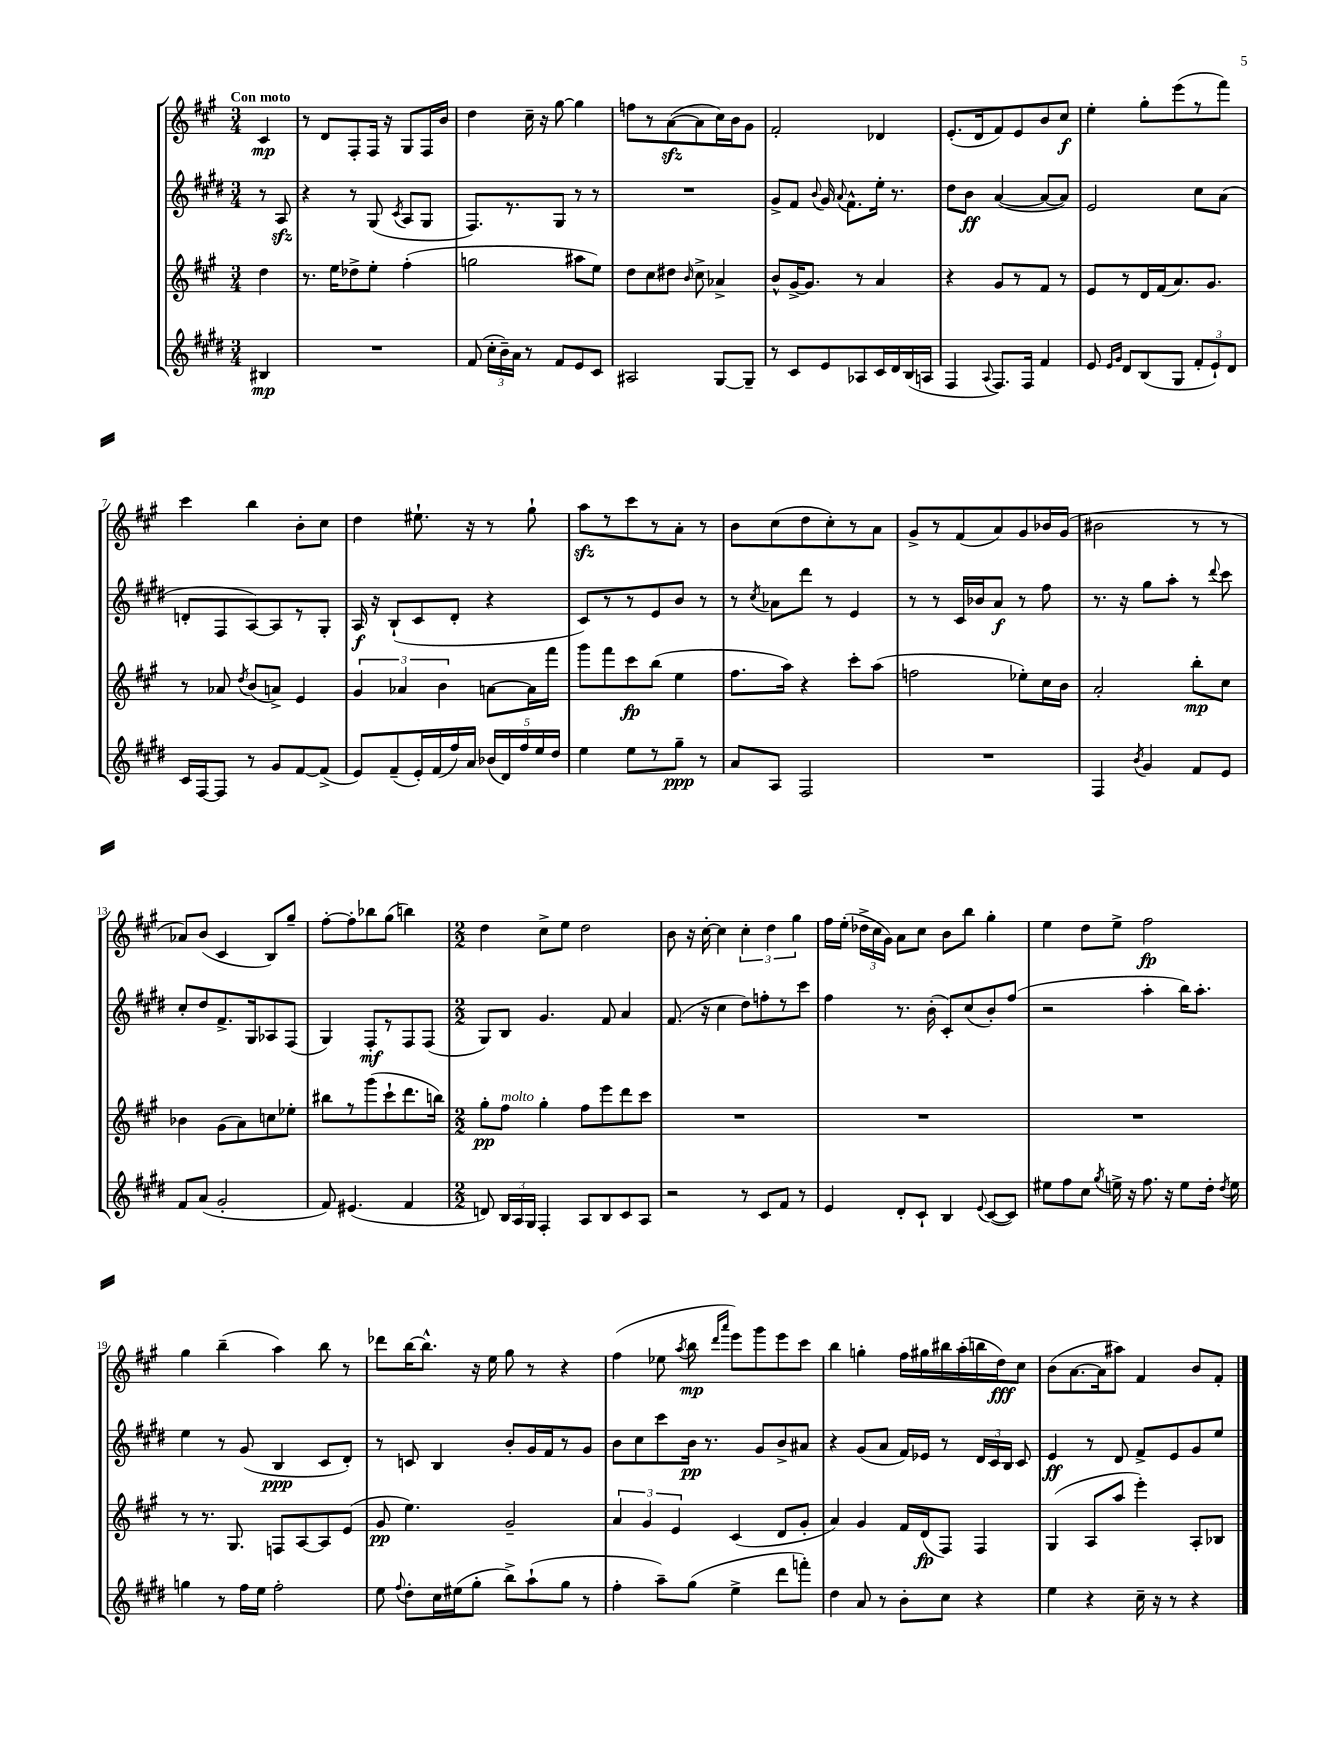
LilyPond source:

<<
\new StaffGroup <<
\new Staff = "s0" {
    \clef treble \key a \major \numericTimeSignature \time 3/4 \partial 4 \tempo "Con moto"
    \autoBeamOff cis'4\mp |
    r8 d'8[ fis8-. fis16] r16 gis8[ fis16 b'16] |
    d''4 cis''16-- r16 gis''8~ gis''4 |
    f''8[ r8 a'8~\sfz( a'8 cis''16) b'16 gis'8] |
    fis'2-. des'4 |
    e'8.[-.( d'16 fis'8) e'8 b'8 cis''8]\f |
    e''4-. gis''8[-. e'''8( r8 fis'''8]) |
    cis'''4 b''4 b'8[-. cis''8] |
    d''4 eis''8.-! r16 r8 gis''8-! |
    a''8[\sfz r8 cis'''8 r8 a'8]-. r8 |
    b'8[ cis''8( d''8 cis''8-.) r8 a'8] |
    gis'8[-> r8 fis'8( a'8) gis'8 bes'16 gis'16]( |
    bis'2 r8 r8 |
    aes'8[) b'8]( cis'4 b8[) gis''8]-- |
    fis''8[~-. fis''8-. bes''8 gis''8]( b''4) |
    \numericTimeSignature \time 2/2 d''4 cis''8[-> e''8] d''2 |
    b'8 r16 cis''16~-. cis''4 \tuplet 3/2 { cis''4-. d''4 gis''4 } |
    fis''16[ e''16]-.( \tuplet 3/2 { des''16[-> cis''16 gis'16]) } a'8[ cis''8] b'8[ b''8] gis''4-. |
    e''4 d''8[ e''8]-> fis''2\fp |
    gis''4 b''4--( a''4) b''8 r8 |
    des'''8[ b''16~ b''8.]-^ r16 e''16 gis''8 r8 r4 |
    fis''4( ees''8 \acciaccatura { a''8 } b''8\mp \grace { d'''16[ a'''16] } e'''8[) gis'''8 e'''8 cis'''8] |
    b''4 g''4-. fis''16[ gis''16 bis''16 a''16-.( b''16 d''16\fff) cis''8] |
    b'8[( a'8.~ a'16 ais''8]) fis'4 b'8[ fis'8]-. \bar "|." |
}
\new Staff = "s1" {
    \clef treble \key e \major \numericTimeSignature \time 3/4 \partial 4
    \autoBeamOff r8 a8\sfz |
    r4 r8 gis8( \acciaccatura { cis'8 } a8[ gis8] |
    fis8.[) r8. gis8] r8 r8 |
    R2. |
    gis'8[-> fis'8] \appoggiatura { b'8 } gis'16 \appoggiatura { a'8 } fis'8.[-^ e''16]-. r8. |
    dis''8[ b'8]\ff a'4~( a'8[~ a'8]) |
    e'2 cis''8[ a'8]( |
    d'8[-. fis8 a8~) a8 r8 gis8]-. |
    a16\f r16 b8[-!( cis'8 dis'8]-. r4 |
    cis'8[) r8 r8 e'8 b'8] r8 |
    r8 \acciaccatura { cis''8 } aes'8[ dis'''8] r8 e'4 |
    r8 r8 cis'16[ bes'16 a'8]\f r8 fis''8 |
    r8. r16 gis''8[ a''8]-. r8 \appoggiatura { dis'''8 } cis'''8 |
    cis''8[-. dis''8 fis'8.-> gis16 aes8 fis8]( |
    gis4) fis8[-.\mf r8 fis8 fis8]( |
    \numericTimeSignature \time 2/2 gis8[) b8] gis'4. fis'8 a'4 |
    fis'8.( r16 cis''4 dis''8[) f''8-. r8 cis'''8] |
    fis''4 r8. b'16-.( cis'8[-.) cis''8( b'8-.) fis''8]( |
    r2 a''4-. b''16[) a''8.]-. |
    e''4 r8 gis'8( b4\ppp cis'8[ dis'8]-.) |
    r8 c'8 b4 b'8[-. gis'16 fis'16 r8 gis'8] |
    b'8[ cis''8 cis'''8 b'16]\pp r8. gis'8[ b'8-> ais'8] |
    r4 gis'8[( a'8] fis'16[) ees'16] r8 \tuplet 3/2 { dis'16[ cis'16 b16] } cis'8 |
    e'4\ff r8 dis'8 fis'8[-> e'8 gis'8 e''8] \bar "|." |
}
\new Staff = "s2" {
    \clef treble \key a \major \numericTimeSignature \time 3/4 \partial 4
    \autoBeamOff d''4 |
    r8. e''16[ des''8-> e''8]-. fis''4-.( |
    g''2 ais''8[ e''8]) |
    d''8[ cis''8 dis''8] \grace { b'16 } cis''8-> aes'4-> |
    b'8[-^ gis'16~-> gis'8.] r8 a'4 |
    r4 gis'8[ r8 fis'8] r8 |
    e'8[ r8 d'16 fis'16( a'8.) gis'8.] |
    r8 aes'8 \acciaccatura { d''8 } b'8[( a'8]->) e'4 |
    \tuplet 3/2 { gis'4 aes'4 b'4 } a'8[~ a'16 fis'''16] |
    gis'''8[ fis'''8 cis'''8\fp b''8]( e''4 |
    fis''8.[ a''16]) r4 cis'''8[-. a''8]( |
    f''2 ees''8[-.) cis''16 b'16] |
    a'2-. b''8[-.\mp cis''8] |
    bes'4 gis'8[( a'8) c''8 ees''8]-. |
    bis''8[ r8 gis'''8( cis'''8-! d'''8. b''16]) |
    \numericTimeSignature \time 2/2 gis''8[-.\pp fis''8]^\markup { \italic "molto" } gis''4-. fis''8[ e'''8 d'''8 cis'''8] |
    R1 |
    R1 |
    R1 |
    r8 r8. gis8. f8[ a8~ a8 e'8]( |
    gis'8\pp e''4.) gis'2-- |
    \tuplet 3/2 { a'4 gis'4 e'4 } cis'4( d'8[ gis'8]-. |
    a'4) gis'4 fis'16[ d'16\fp( fis8]) fis4 |
    gis4( a8[ a''8] e'''4-.) a8[-. bes8] \bar "|." |
}
\new Staff = "s3" {
    \clef treble \key e \major \numericTimeSignature \time 3/4 \partial 4
    \autoBeamOff bis4\mp |
    R2. |
    fis'8( \tuplet 3/2 { cis''16[-. b'16--) a'16] } r8 fis'8[ e'8 cis'8] |
    ais2 gis8[~ gis8]-- |
    r8 cis'8[ e'8 aes8 cis'16 dis'16 b16( a16] |
    fis4 \appoggiatura { a8 } fis8.[) fis16] fis'4 |
    e'8 \grace { e'16[ gis'16] } dis'8[ b8( gis8] \tuplet 3/2 { fis'8[-. e'8-!) dis'8] } |
    cis'16[ fis16~ fis8] r8 gis'8[ fis'8~ fis'8]->( |
    e'8[) fis'8--( e'16-.) fis'16( fis''16) a'16] \tuplet 5/4 { bes'16[( dis'16) fis''16 e''16 dis''16] } |
    e''4 e''8[ r8 gis''8]--\ppp r8 |
    a'8[ a8] fis2 |
    R2. |
    fis4 \acciaccatura { b'8 } gis'4 fis'8[ e'8] |
    fis'8[ a'8]( gis'2-. |
    fis'8) eis'4.( fis'4 |
    \numericTimeSignature \time 2/2 d'8) \tuplet 3/2 { b16[ a16 gis16] } fis4-. a8[ b8 cis'8 a8] |
    r2 r8 cis'8[ fis'8] r8 |
    e'4 dis'8[-. cis'8]-! b4 \appoggiatura { e'8 } cis'8[~( cis'8]) |
    eis''8[ fis''8 cis''8] \acciaccatura { gis''8 } e''16-> r16 fis''8. r16 e''8[ dis''16]-. \acciaccatura { dis''8 } e''16 |
    g''4 r8 fis''16[ e''16] fis''2-. |
    e''8 \appoggiatura { fis''8 } dis''8[-. cis''16 eis''16( gis''8]-. b''8[->) a''8-!( gis''8] r8 |
    fis''4-. a''8[--) gis''8]( e''4-> dis'''8[ f'''8]-.) |
    dis''4 a'8 r8 b'8[-. cis''8] r4 |
    e''4 r4 cis''16-- r16 r8 r4 \bar "|." |
}
>>
>>
